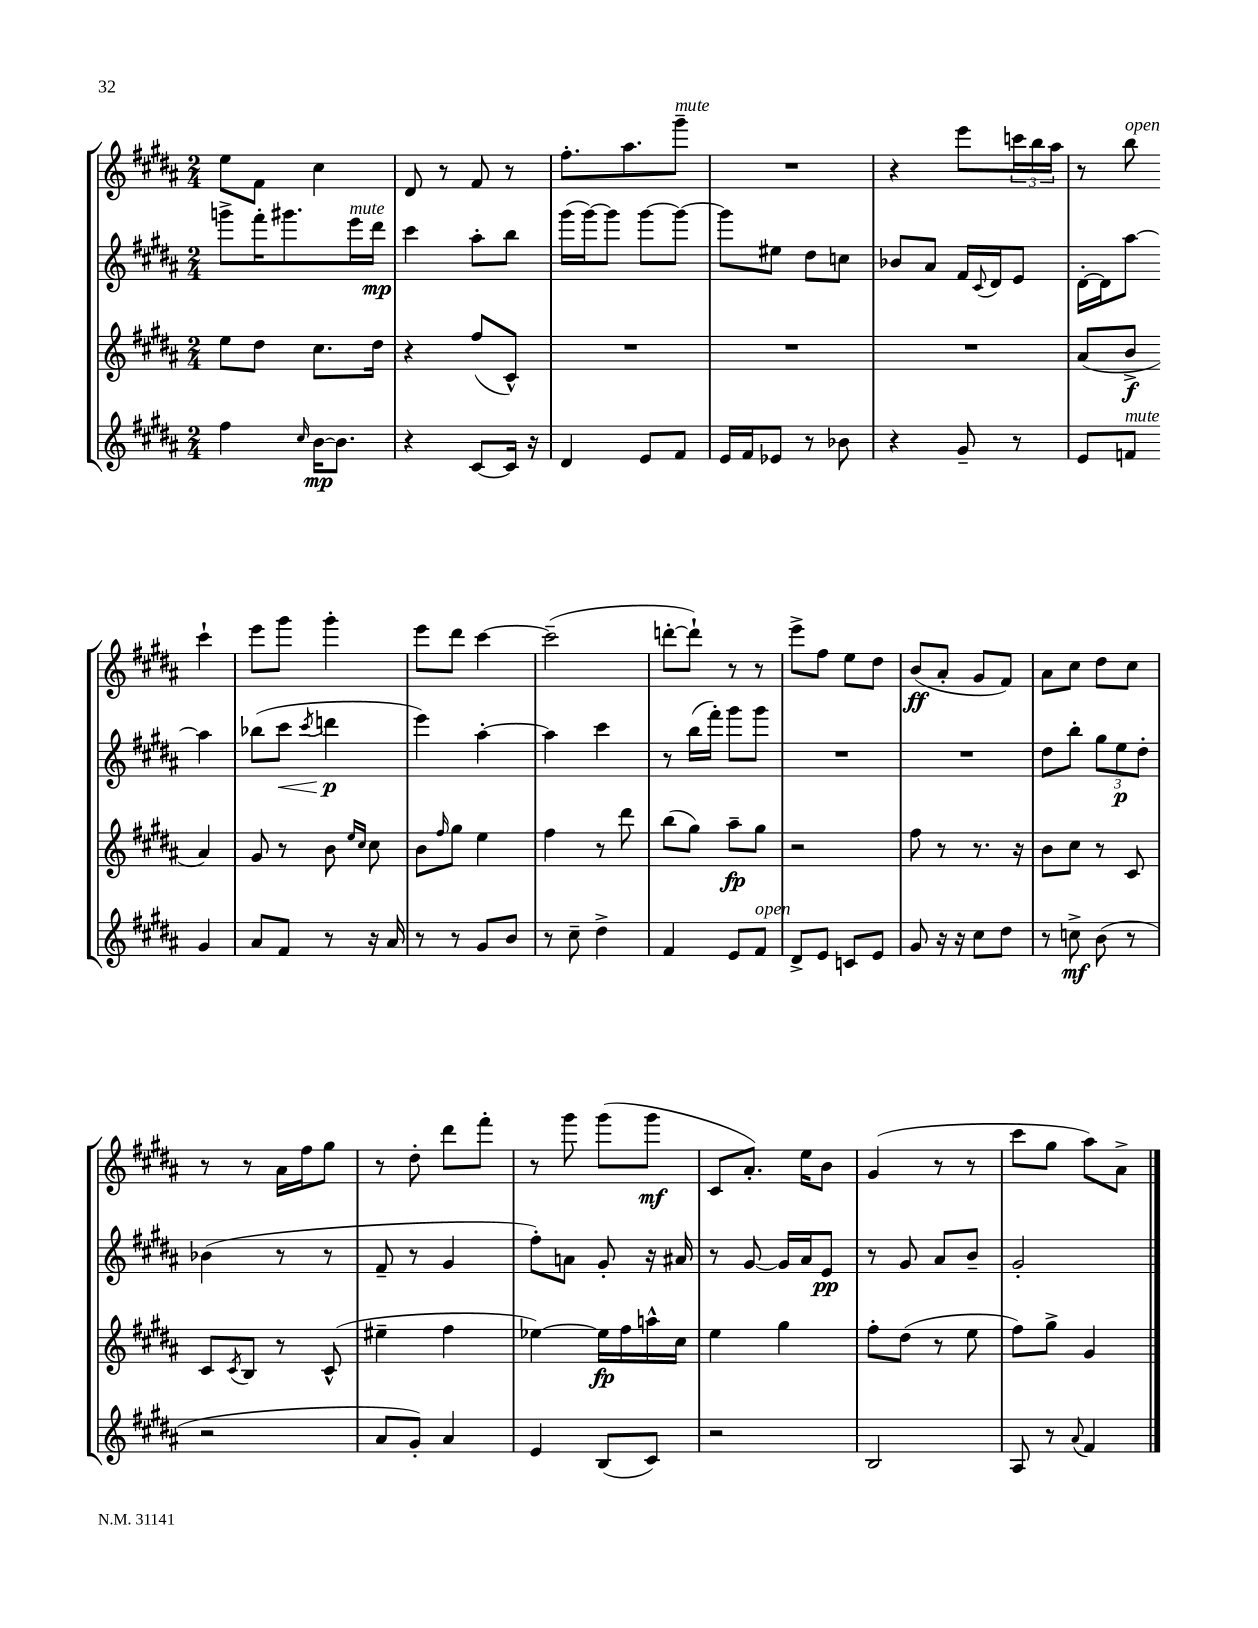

**kern	**dynam	**kern	**dynam	**kern	**dynam	**kern	**dynam
*part4	*part4	*part3	*part3	*part2	*part2	*part1	*part1
*staff4	*staff4	*staff3	*staff3	*staff2	*staff2	*staff1	*staff1
*clefG2	*	*clefG2	*	*clefG2	*	*clefG2	*
*k[f#c#g#d#a#]	*	*k[f#c#g#d#a#]	*	*k[f#c#g#d#a#]	*	*k[f#c#g#d#a#]	*
*M2/4	*	*M2/4	*	*M2/4	*	*M2/4	*
=94	=94	=94	=94	=94	=94	=94	=94
4ff#\	.	8ee\L	.	8gggn^\L	.	8ee\L	.
.	.	8dd#\J	.	16fff#'\K	.	8f#\J	.
.	.	.	.	8.ggg#X\	.	.	.
16qqcc#/	.	.	.	.	.	.	.
[16b\KL	mp	8.cc#\L	.	.	.	4cc#\	.
8.b\J]	.	.	.	.	.	.	.
!	!	!	!	!LO:TX:a:i:t=mute	!	!	!
.	.	.	.	16eee\L	.	.	.
.	.	16dd#\Jk	.	16ddd#\JJ	mp	.	.
=95	=95	=95	=95	=95	=95	=95	=95
4r	.	4r	.	4ccc#\	.	8d#/	.
.	.	.	.	.	.	8r	.
[8c#/L	.	(8ff#/L	.	8aa#'\L	.	8f#/	.
16c#/Jk]	.	8c#^^/J)	.	8bb\J	.	8r	.
16r	.	.	.	.	.	.	.
=96	=96	=96	=96	=96	=96	=96	=96
4d#/	.	2r	.	(16ggg#\LL	.	8.ff#'\L	.
.	.	.	.	[16ggg#\J)	.	.	.
.	.	.	.	8ggg#\J]	.	.	.
.	.	.	.	.	.	8.aa#\	.
8e/L	.	.	.	[8ggg#\L	.	.	.
!	!	!	!	!	!	!LO:TX:a:i:t=mute	!
8f#/J	.	.	.	8ggg#\J_	.	8ggg#~\J	.
=97	=97	=97	=97	=97	=97	=97	=97
16e/LL	.	2r	.	8ggg#\L]	.	2r	.
16f#/J	.	.	.	.	.	.	.
8e-X/J	.	.	.	8ee#X\J	.	.	.
8r	.	.	.	8dd#\L	.	.	.
8b-X\	.	.	.	8ccn\J	.	.	.
=98	=98	=98	=98	=98	=98	=98	=98
4r	.	2r	.	8b-X/L	.	4r	.
.	.	.	.	8a#/J	.	.	.
8g#~/	.	.	.	16f#/LL	.	8eee\L	.
.	.	.	.	8qqc#/	.	.	.
.	.	.	.	16d#/J	.	.	.
8r	.	.	.	8e/J	.	24cccn\L	.
.	.	.	.	.	.	24bb\	.
.	.	.	.	.	.	24aa#\JJ	.
=99	=99	=99	=99	=99	=99	=99	=99
8e/L	.	(8a#/L	.	[16d#'\LL	.	8r	.
.	.	.	.	16d#\J]	.	.	.
!	!	!	!	!	!	!LO:TX:a:i:t=open	!
!LO:TX:a:i:t=mute	!	!	!	!	!	!	!
8fn/J	.	8b^/J	f	[8aa#\J	.	8bb\	.
4g#/	.	4a#/)	.	4aa#\]	.	4ccc#`\	.
!!LO:LB:g=z
=100	=100	=100	=100	=100	=100	=100	=100
8a#/L	.	8g#/	.	(8bb-X\L	.	8eee\L	.
!	!	!	!	!	!LO:HP:b	!	!
8f#/J	.	8r	.	8ccc#\J	<	8ggg#\J	.
.	.	.	.	8qccc#/	.	.	.
8r	.	8b\	.	4dddn\	p	4ggg#'\	.
.	.	16qqee/LL	.	.	.	.	.
.	.	16qqcc#/JJ	.	.	.	.	.
16r	.	8cc#\	.	.	.	.	.
16a#/	.	.	.	.	.	.	.
.	.	.	.	.	[	.	.
=101	=101	=101	=101	=101	=101	=101	=101
8r	.	8b\L	.	4eee\)	.	8eee\L	.
.	.	16qqff#/	.	.	.	.	.
8r	.	8gg#\J	.	.	.	8ddd#\J	.
8g#/L	.	4ee\	.	[4aa#'\	.	[4ccc#\	.
8b/J	.	.	.	.	.	.	.
=102	=102	=102	=102	=102	=102	=102	=102
8r	.	4ff#\	.	4aa#\]	.	(2ccc#~\]	.
8cc#~\	.	.	.	.	.	.	.
4dd#^\	.	8r	.	4ccc#\	.	.	.
.	.	8ddd#\	.	.	.	.	.
=103	=103	=103	=103	=103	=103	=103	=103
4f#/	.	(8bb\L	.	8r	.	[8dddn'\L	.
.	.	8gg#\J)	.	(16bb\LL	.	8ddd`\J])	.
.	.	.	.	16fff#'\JJ)	.	.	.
8e/L	.	8aa#~\L	fp	8ggg#\L	.	8r	.
!LO:TX:a:i:t=open	!	!	!	!	!	!	!
8f#/J	.	8gg#\J	.	8ggg#\J	.	8r	.
=104	=104	=104	=104	=104	=104	=104	=104
8d#^/L	.	2r	.	2r	.	8eee^\L	.
8e/J	.	.	.	.	.	8ff#\J	.
8cn/L	.	.	.	.	.	8ee\L	.
8e/J	.	.	.	.	.	8dd#\J	.
=105	=105	=105	=105	=105	=105	=105	=105
8g#/	.	8ff#\	.	2r	.	(8b/L	ff
16r	.	8r	.	.	.	8a#'/J	.
16r	.	.	.	.	.	.	.
8cc#\L	.	8.r	.	.	.	8g#/L	.
8dd#\J	.	.	.	.	.	8f#/J)	.
.	.	16r	.	.	.	.	.
=106	=106	=106	=106	=106	=106	=106	=106
8r	.	8b\L	.	8dd#\L	.	8a#\L	.
8ccn^\	mf	8cc#\J	.	8bb'\J	.	8cc#\J	.
(8b\	.	8r	.	12gg#\L	.	8dd#\L	.
.	.	.	.	12ee\	p	.	.
8r	.	8c#/	.	.	.	8cc#\J	.
.	.	.	.	12dd#'\J	.	.	.
!!LO:LB:g=z
=107	=107	=107	=107	=107	=107	=107	=107
2r	.	8c#/L	.	(4b-X\	.	8r	.
.	.	8qc#/	.	.	.	.	.
.	.	8B/J	.	.	.	8r	.
.	.	8r	.	8r	.	16a#\LL	.
.	.	.	.	.	.	16ff#\J	.
.	.	(8c#^^/	.	8r	.	8gg#\J	.
=108	=108	=108	=108	=108	=108	=108	=108
8a#/L	.	4ee#X~\	.	8f#~/	.	8r	.
8g#'/J)	.	.	.	8r	.	8dd#'\	.
4a#/	.	4ff#\	.	4g#/	.	8ddd#\L	.
.	.	.	.	.	.	8fff#'\J	.
=109	=109	=109	=109	=109	=109	=109	=109
4e/	.	[4ee-X\)	.	8ff#'\L)	.	8r	.
.	.	.	.	8an\J	.	8ggg#\	.
(8B/L	.	16ee-\LL]	fp	8g#'/	.	(8ggg#\L	.
.	.	16ff#\	.	.	.	.	.
8c#/J)	.	16aan^^\	.	16r	.	8ggg#\J	mf
.	.	16cc#\JJ	.	16a#X/	.	.	.
=110	=110	=110	=110	=110	=110	=110	=110
2r	.	4ee\	.	8r	.	8c#/L	.
.	.	.	.	[8g#/	.	8.a#'/J)	.
.	.	4gg#\	.	16g#/LL]	.	.	.
.	.	.	.	16a#/J	.	16ee\KL	.
.	.	.	.	8e/J	pp	8b\J	.
=111	=111	=111	=111	=111	=111	=111	=111
2B/	.	8ff#'\L	.	8r	.	(4g#/	.
.	.	(8dd#\J	.	8g#/	.	.	.
.	.	8r	.	8a#/L	.	8r	.
.	.	8ee\	.	8b~/J	.	8r	.
=112	=112	=112	=112	=112	=112	=112	=112
8A#/	.	8ff#\L)	.	2g#'/	.	8ccc#\L	.
8r	.	8gg#^\J	.	.	.	8gg#\J	.
8qqa#/	.	.	.	.	.	.	.
4f#/	.	4g#/	.	.	.	8aa#\L)	.
.	.	.	.	.	.	8a#^\J	.
==	==	==	==	==	==	==	==
*-	*-	*-	*-	*-	*-	*-	*-
